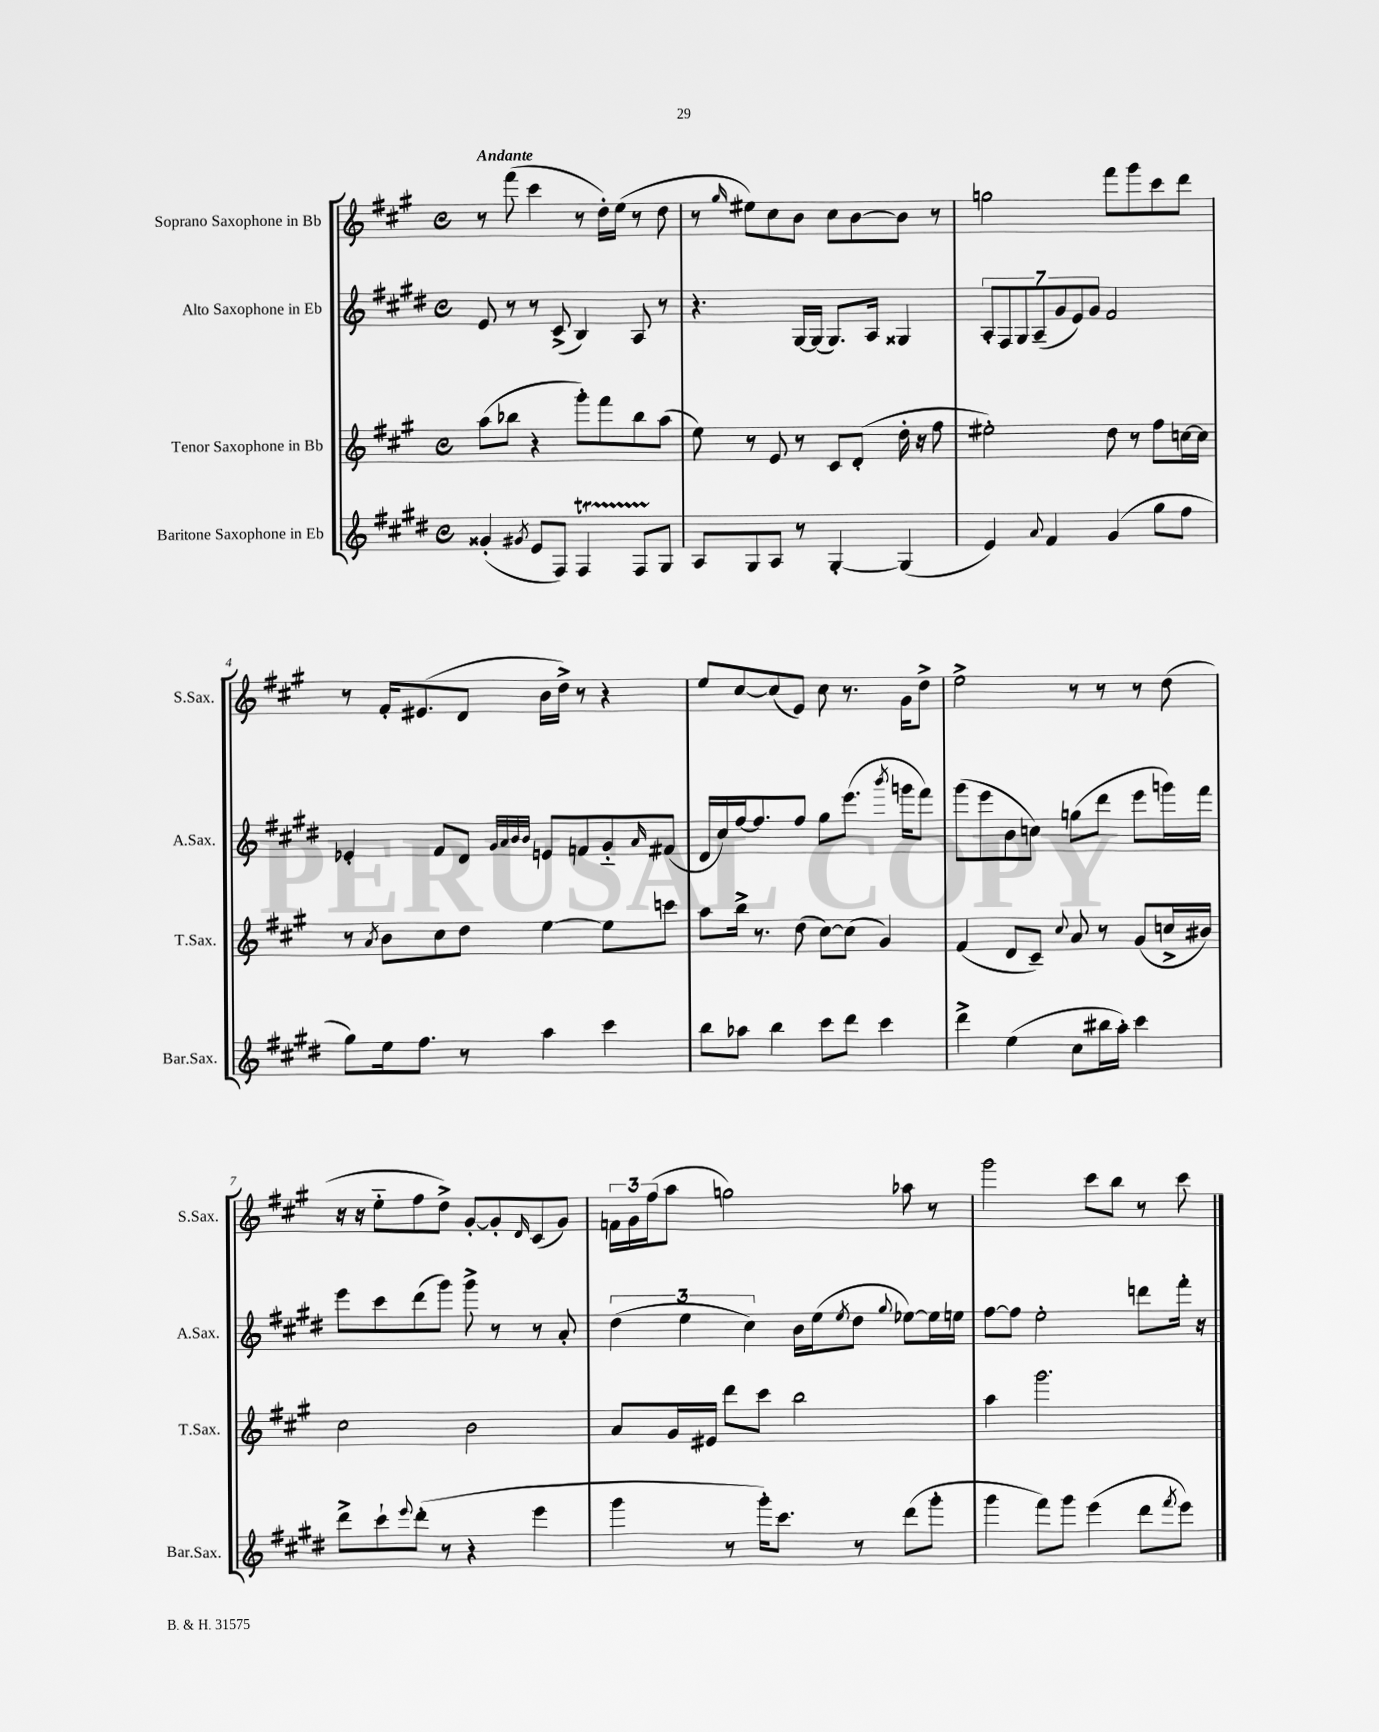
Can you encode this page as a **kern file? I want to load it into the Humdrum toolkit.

**kern	**kern	**kern	**kern
*staff4	*staff3	*staff2	*staff1
*clefG2	*clefG2	*clefG2	*clefG2
*k[f#c#g#d#]	*k[f#c#g#]	*k[f#c#g#d#]	*k[f#c#g#]
*M4/4	*M4/4	*M4/4	*M4/4
*met(c)	*met(c)	*met(c)	*met(c)
(4g##'	(8aa	8e	8r
.	8bb-	8r	(8fff#
8qg#	.	.	.
8e	4r	8r	4ccc#
8F#)	.	(8c#^	.
4F#	8ggg#')	4B)	8r
.	8fff#	.	16dd')
.	.	.	(16ee
8F#	8bb-	8A	8r
8G#	(8aa	8r	8dd
=	=	=	=
8A	8ee)	4.r	8r
.	.	.	16qqgg#
8G#	8r	.	8ee#)
8A	8e	.	8cc#
8r	8r	[16G#	8b
.	.	(16G#]	.
[4G#'	8c#	8.G#)	8cc#
.	(8d'	.	[8b
.	.	16A	.
(4G#]	16dd'	4G##	8b]
.	16r	.	.
.	8ff#	.	8r
=	=	=	=
4e)	2ee#')	14A'	2gg
.	.	14F#	.
.	.	14G#	.
.	.	(14A~	.
8qqa	.	.	.
4f#	.	.	.
.	.	14g#	.
.	.	14e)	.
.	.	14g#	.
(4g#	8dd	2f#	8fff#
.	8r	.	8ggg#
8gg#	8ff#	.	8ccc#
8ff#	[16cc	.	8ddd
.	16cc]	.	.
=	=	=	=
8gg#)	8r	4e-'	8r
.	8qa	.	.
16ee	8b	.	16f#'
8.ff#	.	.	(8.e#
.	8cc#	8f#	.
8r	8dd	8d#	8d
.	.	32qqg#	.
.	.	32qqa	.
.	.	32qqb	.
.	.	32qqb	.
4aa	[4ee	8e	16b
.	.	.	16dd^)
.	.	8f	8r
4ccc#	8ee]	8g#'~	4r
.	.	16qqa	.
.	8ccc	(8f#	.
=	=	=	=
8bb	8aa	16d#	8ee
.	.	16cc#)	.
8aa-	16bb^	[16ff#	[8cc#
.	8.r	8.ff#]	.
4bb	.	.	(8cc#]
.	(8dd	8ff#	8e)
8ccc#	[8cc#)	8gg#	8cc#
8ddd#	(8cc#]	(8.eee	8.r
4ccc#	4g#)	.	.
.	.	8qbbb	.
.	.	16ggg	16g#
.	.	8fff#)	8dd^
=	=	=	=
4ddd#^	(4f#	(8ggg#	2ee^
.	.	8eee	.
(4ee	8d	8b	.
.	8c#~)	8cc)	.
.	8qqcc#	.	.
8cc#	8a	(8gg	8r
16bb#	8r	8ddd#	8r
16aa')	.	.	.
4ccc#	(8g#	8eee	8r
.	16cc^	16ggg)	(8dd
.	16b#)	16fff#	.
=	=	=	=
8ddd#^	2cc#	8eee	16r
.	.	.	16r
8ccc#`	.	8ccc#	8ee'~
8qqeee	.	.	.
(8ddd#'	.	(8ddd#	8ff#
8r	.	8ggg#)	8dd^)
4r	2b	8ggg#^	[8g#'
.	.	8r	8g#']
.	.	.	16qqd
4eee	.	8r	(8c#
.	.	8a'	8g#)
=	=	=	=
4ggg#	8a	(6dd#	24f
.	.	.	24g#
.	.	.	(24ff#
.	16g#	.	8aa
.	.	6ee	.
.	16e#	.	.
8r	8ddd	.	2gg)
.	.	6cc#)	.
16ggg#')	8ccc#	.	.
8.ccc#	.	.	.
.	2bb	16b	.
.	.	(16ee	.
.	.	8qee	.
8r	.	8dd#	.
.	.	8qqgg#	.
(8ddd#	.	[8ee-)	8aa-
8ggg#'	.	16ee-]	8r
.	.	16ee	.
=	=	=	=
4ggg#	4aa	[8ff#	2ggg#
.	.	8ff#]	.
8fff#)	2.ggg#	2ee'	.
8ggg#	.	.	.
(4eee	.	.	8ccc#
.	.	.	8bb
8ddd#	.	8ddd	8r
8qfff#	.	.	.
8eee)	.	16fff#'	8ccc#
.	.	16r	.
==	==	==	==
*-	*-	*-	*-
